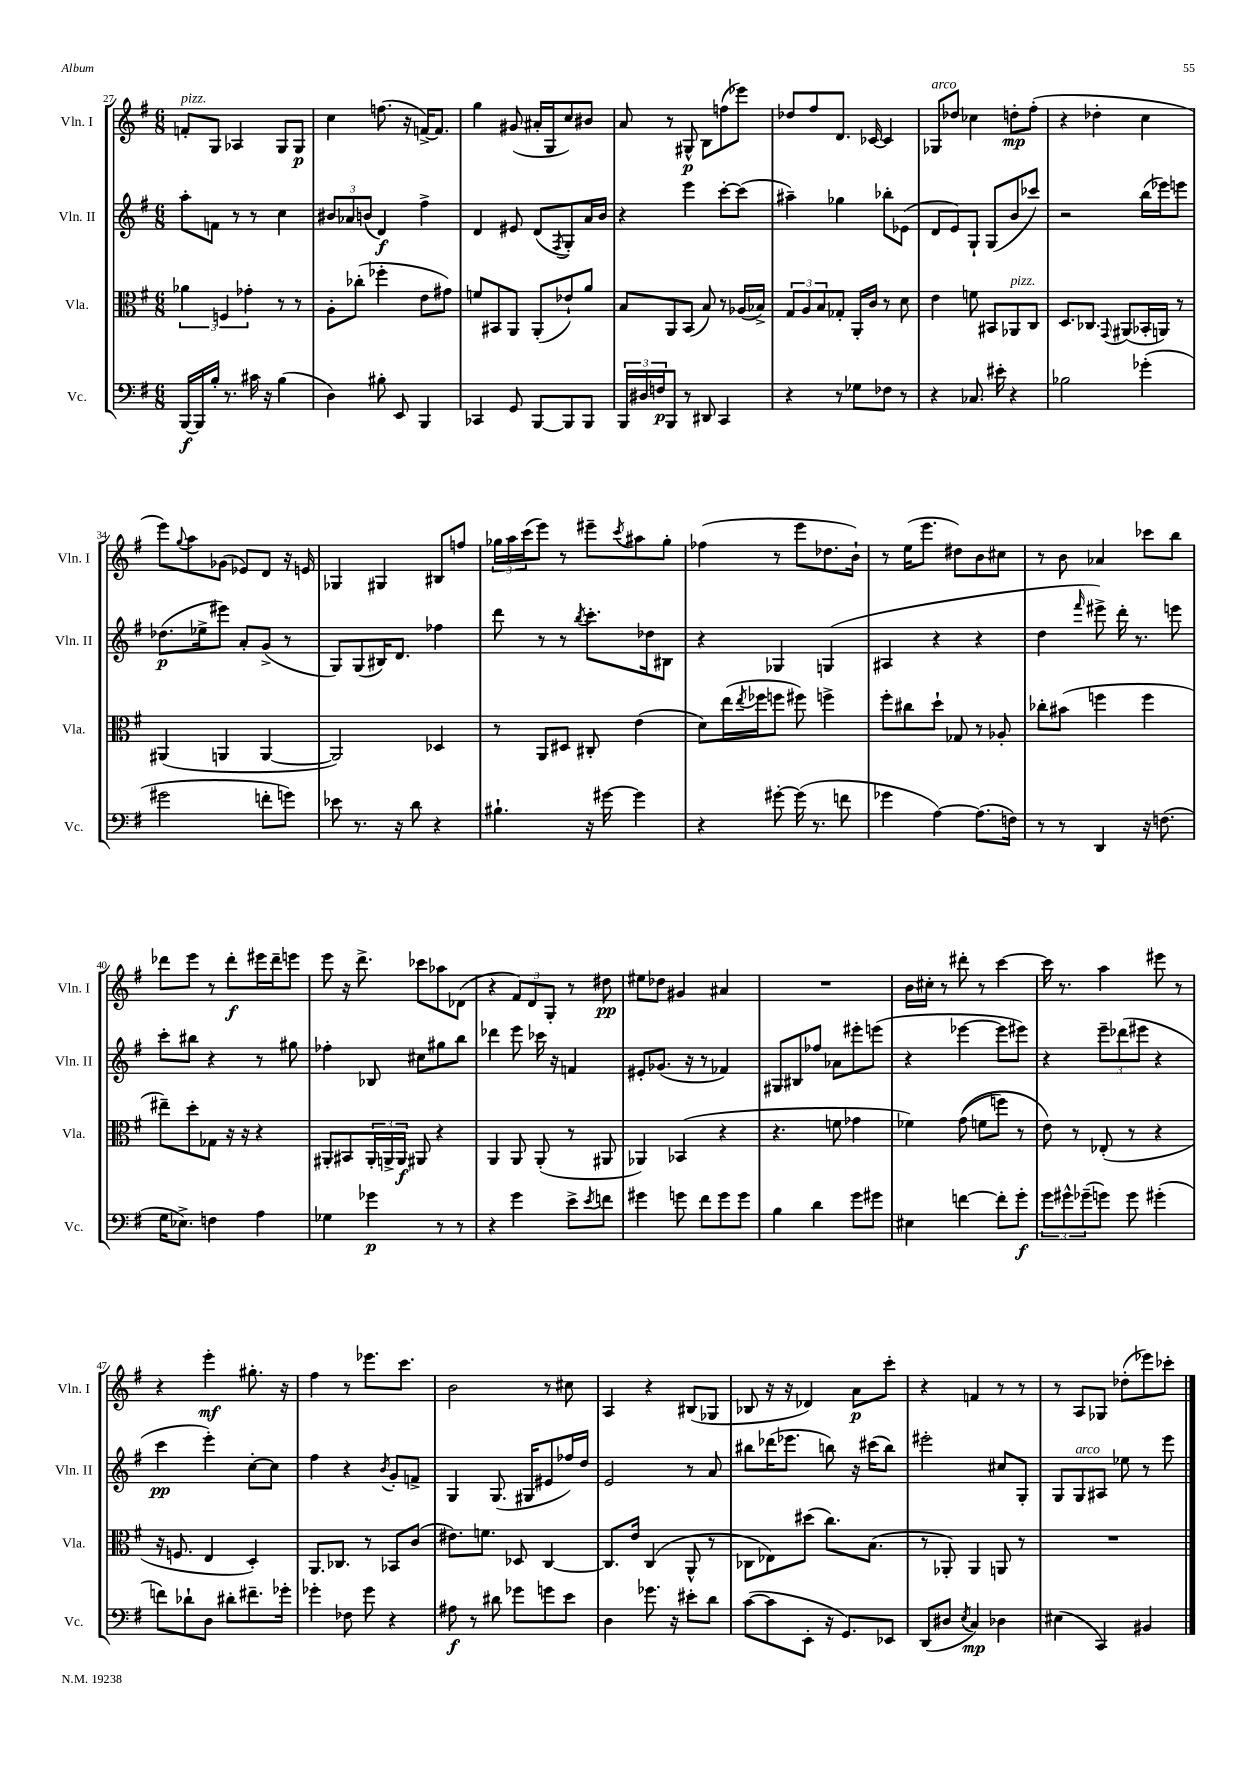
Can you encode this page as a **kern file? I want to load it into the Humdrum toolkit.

**kern	**dynam	**kern	**dynam	**kern	**dynam	**kern	**dynam
*part4	*part4	*part3	*part3	*part2	*part2	*part1	*part1
*staff4	*staff4	*staff3	*staff3	*staff2	*staff2	*staff1	*staff1
*I"Vc.	*	*I"Vla.	*	*I"Vln. II	*	*I"Vln. I	*
*I'Vc.	*	*I'Vla.	*	*I'Vln. II	*	*I'Vln. I	*
*clefF4	*	*clefC3	*	*clefG2	*	*clefG2	*
*k[f#]	*	*k[f#]	*	*k[f#]	*	*k[f#]	*
*M6/8	*	*M6/8	*	*M6/8	*	*M6/8	*
=27	=27	=27	=27	=27	=27	=27	=27
!	!	!	!	!	!	!LO:TX:a:i:t=pizz.	!
[16BBB/LL	f	6a-X\	.	8aa'\L	.	8fn'/L	.
16BBB/]	.	.	.	.	.	.	.
16B'/JJ	.	.	.	8fn\J	.	8G/J	.
.	.	6Fn/	.	.	.	.	.
8.r	.	.	.	.	.	.	.
.	.	.	.	8r	.	4A-X/	.
.	.	6g-X'\	.	.	.	.	.
16c#X\	.	.	.	8r	.	.	.
16r	.	.	.	.	.	.	.
(4B\	.	8r	.	4cc\	.	8G/L	.
.	.	8r	.	.	.	8G/J	p
=28	=28	=28	=28	=28	=28	=28	=28
4D\)	.	8A'\L	.	12b#X/L	.	4cc\	.
.	.	.	.	12a-X/	.	.	.
.	.	(8cc-X'\J	.	.	.	.	.
.	.	.	.	(12bn/J	.	.	.
8B#X'\	.	4ff-X'\	.	4d/)	f	(8.ffn\	.
8EE/	.	.	.	.	.	.	.
.	.	.	.	.	.	16r	.
4BBB/	.	8e\L	.	4ff#^\	.	[16fn^/KL)	.
.	.	.	.	.	.	8.f/J]	.
.	.	8g#X\J)	.	.	.	.	.
=29	=29	=29	=29	=29	=29	=29	=29
4CC-X/	.	8fn/L	.	4d/	.	4gg\	.
.	.	8BB#X/	.	.	.	.	.
8GG/	.	8AA/J	.	8e#X/	.	(8g#X/	.
[8BBB/L	.	(8AA'/L	.	(8d/L	.	16a#X'/LL	.
.	.	.	.	.	.	16G/J	.
.	.	.	.	8qF#/	.	.	.
8BBB/]	.	8e-X`/)	.	8G'/)	.	8cc/)	.
8BBB/J	.	8a/J	.	16a/L	.	8b#X/J	.
.	.	.	.	16b/JJ	.	.	.
=30	=30	=30	=30	=30	=30	=30	=30
24BBB/LL	.	8B/L	.	4r	.	8a/	.
24D#X/	.	.	.	.	.	.	.
24Fn/J	p	.	.	.	.	.	.
8BBB/J	.	8AA/	.	.	.	8r	.
8r	.	(8BB/J	.	4eee\	.	8G#X^^/	p
8DD#X/	.	8B/)	.	.	.	8B\L	.
4CC/	.	8r	.	[8ccc'\L	.	(8ffn\	.
.	.	(16A-X/LL	.	(8ccc\J]	.	8eee-X\J)	.
.	.	16B-X^/JJ)	.	.	.	.	.
=31	=31	=31	=31	=31	=31	=31	=31
4r	.	12G/L	.	4aa#X~\)	.	8dd-X/L	.
.	.	12A/	.	.	.	.	.
.	.	.	.	.	.	8ff#/	.
.	.	12B/	.	.	.	.	.
8r	.	8G-X'/J	.	4gg-X\	.	8.d/J	.
8G-X\L	.	16AA'/LL	.	.	.	.	.
.	.	16c/JJ	.	.	.	[16c-X/	.
8F-X\J	.	8r	.	8bb-X'\L	.	4c-/]	.
8r	.	8d\	.	(8e-X\J	.	.	.
=32	=32	=32	=32	=32	=32	=32	=32
!	!	!	!	!	!	!LO:TX:a:i:t=arco	!
4r	.	4e\	.	8d/L	.	8G-X/L	.
.	.	.	.	8e/)	.	8dd-X/J	.
8.C-X/	.	8fn\	.	8G`/J	.	4cc-X\	.
.	.	8BB#X/L	.	(8G/L	.	.	.
16e#X'\	.	.	.	.	.	.	.
!	!	!LO:TX:a:i:t=pizz.	!	!	!	!	!
4r	.	8AA-X/	.	8b/	.	8ddn'\L	mp
.	.	8C/J	.	8ccc-X/J)	.	(8ff#'\J	.
=33	=33	=33	=33	=33	=33	=33	=33
2B-X\	.	8.D/L	.	2r	.	4r	.
.	.	8.C-X/J	.	.	.	.	.
.	.	.	.	.	.	4dd-X'\	.
.	.	8qqGG/	.	.	.	.	.
.	.	(8AA#X/L	.	.	.	.	.
(4g-X'\	.	16BB-X'/L	.	(16bb\LL	.	4cc\	.
.	.	16AAn/JJ)	.	16eee-X\J)	.	.	.
.	.	8r	.	8eeen\J	.	.	.
!!LO:LB:g=z
=34	=34	=34	=34	=34	=34	=34	=34
2g#X\	.	(4AA#X/	.	(8.dd-X\L	p	8eee\L)	.
.	.	.	.	.	.	8qqgg/	.
.	.	.	.	.	.	8aa\	.
.	.	.	.	16ee-X^\k	.	.	.
.	.	4AAn/	.	8eee#X\J)	.	(8g-X\J	.
.	.	.	.	8a'/L	.	8e-X/L)	.
8fn'\L	.	[4AA/	.	(8g^/J	.	8d/J	.
8gn\J)	.	.	.	8r	.	16r	.
.	.	.	.	.	.	16en/	.
=35	=35	=35	=35	=35	=35	=35	=35
8e-X\	.	2AA/])	.	8G/L)	.	4G-X/	.
8.r	.	.	.	(8G/	.	.	.
.	.	.	.	16B#X/K)	.	4G#X/	.
16r	.	.	.	8.d/J	.	.	.
8d\	.	.	.	.	.	.	.
4r	.	4D-X/	.	4ff-X\	.	8B#X/L	.
.	.	.	.	.	.	8ffn/J	.
=36	=36	=36	=36	=36	=36	=36	=36
4.B#X`\	.	8r	.	8ddd\	.	24gg-X\LL	.
.	.	.	.	.	.	24aa\	.
.	.	.	.	.	.	(24ccc\J	.
.	.	8AA/L	.	8r	.	8eee\J)	.
.	.	8D#X/J	.	8r	.	8r	.
.	.	.	.	8qbb/	.	.	.
16r	.	8C#X'/	.	8.ccc'\L	.	8eee#X~\L	.
[16g#X\	.	.	.	.	.	.	.
.	.	.	.	.	.	8qccc/	.
4g#\]	.	(4e\	.	.	.	8aa#X\	.
.	.	.	.	16dd-X\k	.	.	.
.	.	.	.	8B#X\J	.	8gg-'\J	.
=37	=37	=37	=37	=37	=37	=37	=37
4r	.	8d\L)	.	4r	.	(4ff-X\	.
.	.	(16ee\L	.	.	.	.	.
.	.	8qee/	.	.	.	.	.
.	.	16ff-X\J	.	.	.	.	.
[8g#X'\	.	8ffn\J	.	4G-X/	.	8r	.
(16g#\]	.	8ff#X\)	.	.	.	8eee\L	.
8.r	.	.	.	.	.	.	.
.	.	4ffn^\	.	(4Gn/	.	8.dd-X\	.
8fn\	.	.	.	.	.	.	.
.	.	.	.	.	.	16b`\Jk)	.
=38	=38	=38	=38	=38	=38	=38	=38
4g-X\	.	8ff#'\L	.	4A#X/	.	8r	.
.	.	8cc#X\	.	.	.	(16ee\KL	.
.	.	.	.	.	.	8.eee\J	.
[4A\)	.	8dd`\J	.	4r	.	.	.
.	.	8G-X/	.	.	.	8dd#X\L)	.
(8.A\L]	.	8r	.	4r	.	8b\	.
.	.	8A-X'/	.	.	.	8cc#X\J	.
16Fn\Jk)	.	.	.	.	.	.	.
=39	=39	=39	=39	=39	=39	=39	=39
8r	.	8cc-X'\L	.	4dd\	.	8r	.
8r	.	(8b#X\J	.	.	.	8b\	.
.	.	.	.	16qqfff#/	.	.	.
4DD/	.	4ffn\	.	8eee#X^\)	.	4a-X/	.
.	.	.	.	16ddd'\	.	.	.
.	.	.	.	8.r	.	.	.
16r	.	4ff\	.	.	.	8ccc-X\L	.
(8.Fn\	.	.	.	.	.	.	.
.	.	.	.	8eeen\	.	8bb\J	.
!!LO:LB:g=z
=40	=40	=40	=40	=40	=40	=40	=40
16G\KL	.	8ee#X~\L)	.	8ccc'\L	.	8ddd-X\L	.
8.E-X^\J)	.	.	.	.	.	.	.
.	.	8dd'\	.	8bb#X\J	.	8eee\J	.
4Fn\	.	8G-X\J	.	4r	.	8r	.
.	.	16r	.	.	.	8ddd-'\L	f
.	.	16r	.	.	.	.	.
4A\	.	4r	.	8r	.	16eee#X\L	.
.	.	.	.	.	.	16ddd-~\J	.
.	.	.	.	8gg#X\	.	8eeen\J	.
=41	=41	=41	=41	=41	=41	=41	=41
4G-X\	.	8AA#X'/L	.	4ff-X'\	.	8eee\	.
.	.	8BB#X/	.	.	.	16r	.
.	.	.	.	.	.	8.ddd^\	.
4g-X\	p	24AA#'/L	.	8B-X/	.	.	.
.	.	24AAn^/	.	.	.	.	.
.	.	24AA/JJ	f	.	.	.	.
.	.	8AA#X/	.	8cc#X\L	.	8ccc-X\L	.
8r	.	4r	.	8gg#X\	.	8aa-X\	.
8r	.	.	.	8bb\J	.	(8d-X\J	.
=42	=42	=42	=42	=42	=42	=42	=42
4r	.	4AA/	.	4ddd-X\	.	4r	.
4g\	.	8AA/	.	8eee\	.	12f#/L)	.
.	.	.	.	.	.	12d/	.
.	.	(8AA'/	.	16ccc-X\	.	.	.
.	.	.	.	.	.	12G'/J	.
.	.	.	.	16r	.	.	.
8e^\L	.	8r	.	4fn/	.	8r	.
8qe/	.	.	.	.	.	.	.
8fn\J	.	8AA#X/	.	.	.	8dd#X\	pp
=43	=43	=43	=43	=43	=43	=43	=43
4g#X\	.	4AA-X/)	.	8e#X'/L	.	8ee#X\L	.
.	.	.	.	(8.g-X/J	.	8dd-X\J	.
8gn\	.	(4BB-X/	.	.	.	4g#X/	.
.	.	.	.	16r	.	.	.
8f#\L	.	.	.	8r	.	.	.
8g\	.	4r	.	4f-X/)	.	4a#X/	.
8g\J	.	.	.	.	.	.	.
=44	=44	=44	=44	=44	=44	=44	=44
4B\	.	4.r	.	8G#X/L	.	2.r	.
.	.	.	.	8B#X/	.	.	.
4d\	.	.	.	8ff-X/J	.	.	.
.	.	8fn\	.	8a-X\L	.	.	.
8g\L	.	4g-X\	.	8eee#X'\	.	.	.
8g#X\J	.	.	.	(8eeen\J	.	.	.
=45	=45	=45	=45	=45	=45	=45	=45
4E#X\	.	4f-X\)	.	4r	.	16b\LL	.
.	.	.	.	.	.	16cc#X'\JJ	.
.	.	.	.	.	.	8r	.
[4fn\	.	((8g\	.	[4eee-X\	.	8ddd#X'\	.
.	.	8fn\L	.	.	.	8r	.
8f'\L]	.	8ffn\J)	.	8eee-\L]	.	[4ccc\	.
8g'\J	f	8r	.	8eee#X\J)	.	.	.
=46	=46	=46	=46	=46	=46	=46	=46
12g\L	.	8e\)	.	4r	.	16ccc\]	.
.	.	.	.	.	.	8.r	.
12g#X^^\	.	.	.	.	.	.	.
.	.	8r	.	.	.	.	.
(12g-X~\	.	.	.	.	.	.	.
8gn\J)	.	(8E-X'/	.	12eee~\L	.	4aa\	.
.	.	.	.	(12ddd-X\	.	.	.
8g\	.	8r	.	.	.	.	.
.	.	.	.	12eee#X\J	.	.	.
(4g#X'\	.	4r	.	4r	.	8eee#X\	.
.	.	.	.	.	.	8r	.
!!LO:LB:g=z
=47	=47	=47	=47	=47	=47	=47	=47
8fn\L)	.	16r	.	4ccc\	pp	4r	.
.	.	8.Fn/	.	.	.	.	.
8d-X`\	.	.	.	.	.	.	.
8D\J	.	4E/	.	4eee'\)	.	4eee'\	mf
8d#X'\L	.	.	.	.	.	.	.
8.f#X~\	.	4D'/)	.	[8cc'\L	.	8.gg#X'\	.
.	.	.	.	8cc\J]	.	.	.
16g-X'\Jk	.	.	.	.	.	16r	.
=48	=48	=48	=48	=48	=48	=48	=48
4g-X'\	.	8.AA/L	.	4ff#\	.	4ff#\	.
.	.	8.C-X/J	.	.	.	.	.
8F-X\	.	.	.	4r	.	8r	.
8g-\	.	8r	.	.	.	8.eee-X\L	.
.	.	.	.	8qb/	.	.	.
4r	.	8BB-X/L	.	8g'/L	.	.	.
.	.	.	.	.	.	8.ccc\J	.
.	.	(8c/J	.	8fn^/J	.	.	.
=49	=49	=49	=49	=49	=49	=49	=49
8A#X\	f	8.e#X\L)	.	4G/	.	2b\	.
8r	.	.	.	.	.	.	.
.	.	8.fn\J	.	.	.	.	.
8d#X\	.	.	.	(8.G/	.	.	.
8g-X\L	.	8D-X/	.	.	.	.	.
.	.	.	.	16G#X/KL	.	.	.
8gn\	.	[4C/	.	8e#X/	.	8r	.
8e\J	.	.	.	16ff-X/L)	.	8cc#X\	.
.	.	.	.	16dd/JJ	.	.	.
=50	=50	=50	=50	=50	=50	=50	=50
4D\	.	8.C/L]	.	2e/	.	4A/	.
.	.	16e/Jk	.	.	.	.	.
8.g-X\	.	(4C/	.	.	.	4r	.
16r	.	.	.	.	.	.	.
8e#X'\L	.	8AA^^/	.	8r	.	(8B#X/L	.
8d\J	.	8r	.	8a/	.	8G-X/J	.
=51	=51	=51	=51	=51	=51	=51	=51
([8c\L	.	8C-X\L	.	8bb#X\L	.	8B-X/	.
8c\]	.	8E-X\)	.	(16ddd-X\K	.	16r	.
.	.	.	.	8.eee-X\J	.	16r	.
8EE'\J	.	(8dd#X\J	.	.	.	4d-X/)	.
16r	.	8.cc\L)	.	8bbn\)	.	.	.
8.GG/L)	.	.	.	.	.	.	.
.	.	.	.	16r	.	8a\L	p
.	.	(8.B\J	.	(16ccc#X\KL	.	.	.
8EE-X/J	.	.	.	8bb\J)	.	8ccc'\J	.
=52	=52	=52	=52	=52	=52	=52	=52
(8DD/L	.	8r	.	2eee#X'\	.	4r	.
8D#X/J	.	8AA-X'/)	.	.	.	.	.
8qE/	.	.	.	.	.	.	.
4C/)	mp	4AA-/	.	.	.	4fn/	.
4D-X\	.	8AAn/	.	8cc#X/L	.	8r	.
.	.	8r	.	8G'/J	.	8r	.
=53	=53	=53	=53	=53	=53	=53	=53
(4E#X\	.	2.r	.	8G/L	.	8r	.
!	!	!	!	!LO:TX:a:i:t=arco	!	!	!
.	.	.	.	8G/	.	8A/L	.
4CC/)	.	.	.	8A#X/J	.	8G-X/J	.
.	.	.	.	8ee-X\	.	(8dd-X'\L	.
4BB#X/	.	.	.	8r	.	8eee-X\)	.
.	.	.	.	8eee\	.	8ccc-X'\J	.
==	==	==	==	==	==	==	==
*-	*-	*-	*-	*-	*-	*-	*-
